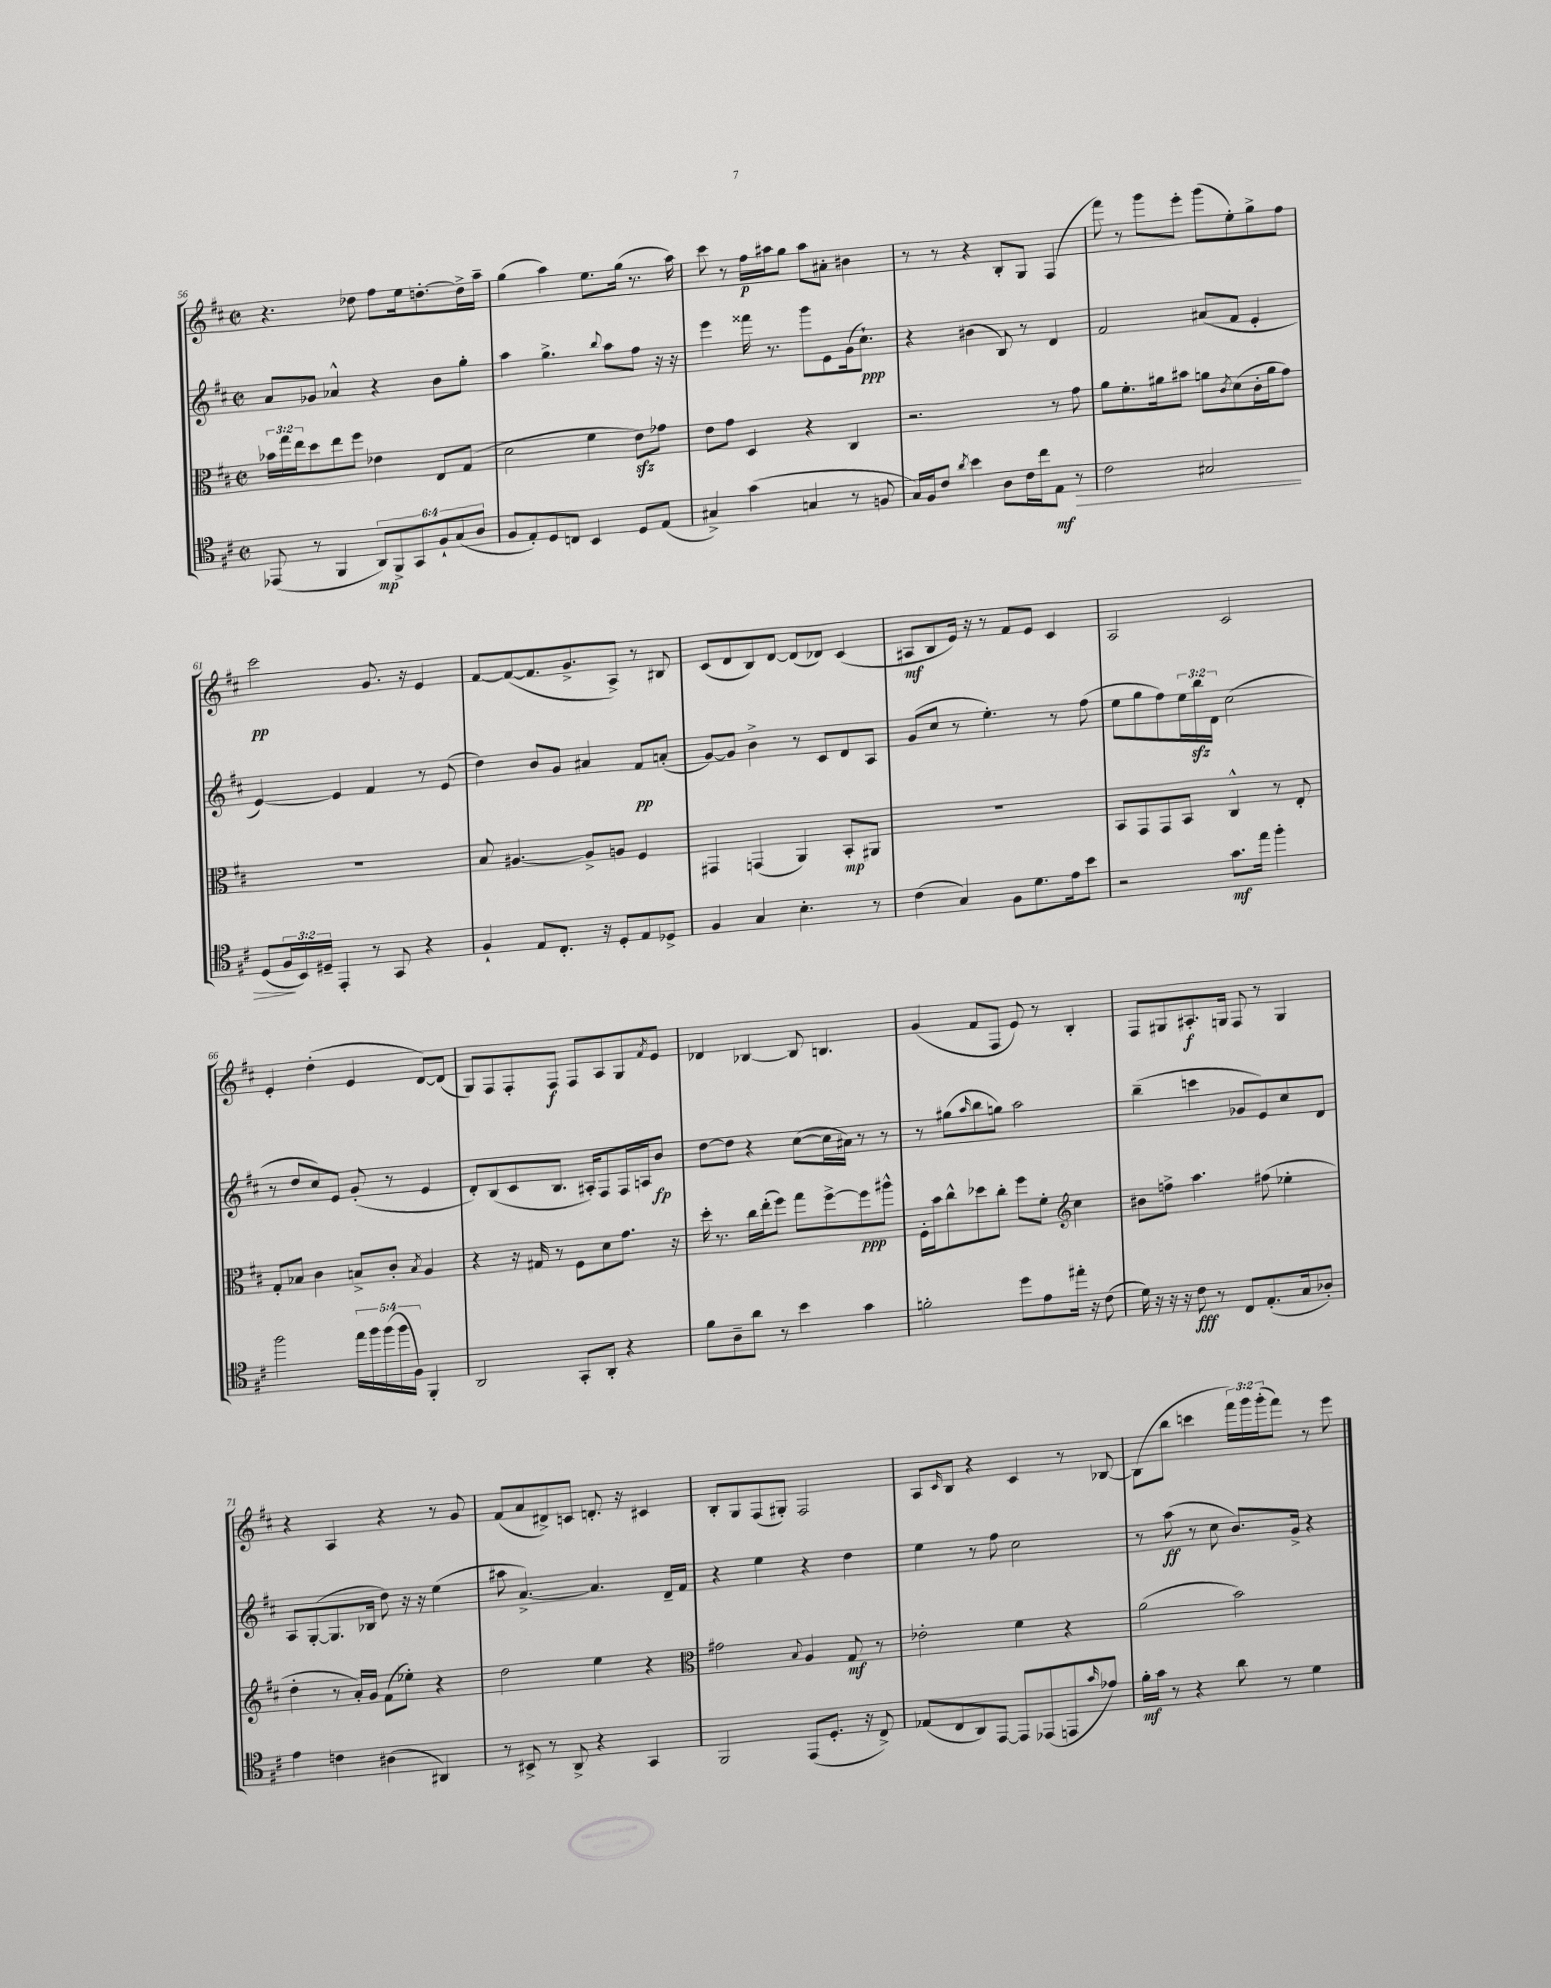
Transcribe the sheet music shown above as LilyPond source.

<<
\new StaffGroup <<
\new Staff = "s0" {
    \clef treble \key d \major \defaultTimeSignature \time 2/2 \override Staff.TupletNumber.text = #tuplet-number::calc-fraction-text
    r4. des''8 fis''8 e''16 d''8.~-. d''16-> a''16-- |
    g''4( a''4) e''8. g''16( r8. a''16) |
    cis'''8 r8 fis''16\p ais''16 g''8 ais''8 ais'8-. bis'4 |
    r8 r8 r4 b8-. g8 fis4( |
    fis'''8) r8 g'''8 e'''8-. g'''8( e''8-.) g''8-> fis''8 |
    cis'''2\pp g'8. r16 e'4 |
    fis'8~ fis'8~( fis'8. g'8.-> a8->) r8 bis8 |
    cis'8( d'8 b8) d'8~ d'8( des'8) cis'4( |
    ais8\mf b8 e'16) r16 r8 fis'8 e'8 cis'4 |
    a2 cis'2 |
    e'4-. d''4-.( e'4 d'8~) d'8( |
    g8) fis8 fis8-. fis8\f fis8 a8 g8 \acciaccatura { fis'8 } e'8 |
    des'4 bes4~ bes8 b4. |
    g'4( fis'8 fis8 e'8) r8 b4-. |
    fis8 gis8 ais8.-.\f g16 fis8 r8 g4 |
    r4 a4 r4 r8 g'8 |
    fis'8( a'8 dis'8->) c'8 d'8.-. r16 cis'4 |
    b8-. g8 fis8( gis8-.) fis2 |
    a8 \grace { cis'16 } b8 r4 cis'4 r8 bes8~ |
    bes8( b''8 c'''4 \tuplet 3/2 { fis'''16) g'''16 g'''16-.( } fis'''8) r8 e'''8 \bar "|." |
}
\new Staff = "s1" {
    \clef treble \key d \major \defaultTimeSignature \time 2/2 \override Staff.TupletNumber.text = #tuplet-number::calc-fraction-text
    a'8 ges'8 aes'4-^ r4 b'8 g''8-. |
    a''4 g''4.-> \appoggiatura { b''8 } a''8 fis''8 r16 r16 |
    e'''4 fisis'''16 r8. g'''8 e'8 g'16( cis''8.-!\ppp) |
    r4 bis'4( b8) r8 d'4 |
    fis'2 ais'8( fis'8 e'4-. |
    e'4~) e'4 fis'4 r8 e'8( |
    d''4) b'8 g'8 ais'4 fis'8\pp a'8-.( |
    g'8~) g'8 b'4-> r8 cis'8 d'8 a8 |
    g'8( cis''8 r8 e''4.-.) r8 fis''8( |
    e''8 g''8 fis''8) \tuplet 3/2 { e''16 b''16\sfz d'16 } cis''2( |
    r8 d''8 cis''8) e'8 g'8-.( r8 e'4 |
    d'8-.) b8( cis'8 b8. ais16-.) fis8 fis16 a16 b'8\fp |
    d''8~ d''8 r4 cis''8~( cis''16 ais'16) r8 r8 |
    r8 gis''8( \grace { a''16 } b''8 g''8) a''2 |
    b''4--( c'''4 ges'8 e'8) cis''8 d'8 |
    a8 g8~-.( g8. bes16 d''8) r16 r16 e''4( |
    ais''8 a'4.~->) a'4. d'16-- fis'16 |
    r4 e''4 r4 d''4 |
    e''4 r8 fis''8 cis''2 |
    r8 a''8\ff( r8 cis''8 b'8.) g'16-> r4 \bar "|." |
}
\new Staff = "s2" {
    \clef alto \key d \major \defaultTimeSignature \time 2/2 \override Staff.TupletNumber.text = #tuplet-number::calc-fraction-text
    \tuplet 3/2 { bes'16 g''16 e''16 } d''8 e''8 fis''8 ees'4 e8 g8( |
    d'2 fis'4 e'8\sfz) ges'8 |
    e'8 g'8 d4 r4 cis4 |
    r2. r8 g'8 |
    a'8 fis'8.-. ais'16 bis'8 a'8 \acciaccatura { cis'8 } d'8( cis'16-. a'16 g'8) |
    R1 |
    b8 ais4.~ ais8-> a8 fis4 |
    gis,4 g,4( a,4) b,8-.\mp ais,8 |
    R1 |
    b,8 g,8 g,8 b,8 cis4-^ r8 e8-. |
    g8-. bes8 cis'4 b8-> cis'8-. \acciaccatura { b8 } a4 |
    r4 r16 gis16 r8 fis8 d'8 g'8. r16 |
    d''16-. r8. cis''16 e''16-.( fis''8) g''8 fis''8~-> fis''8\ppp ais''8-^ |
    fis16-. b'16 cis''8-^ des''8 cis''8-. fis''8 fis'8-. \clef treble cis''4 |
    bis'8 f''8-> a''4. fis''8( ees''4-. |
    d''4-. r8 a'16-.) g'16 fis'8( ees''8-.) r4 |
    d''2 e''4 r4 |
    \clef alto gis'2 \appoggiatura { b8 } a4 g8\mf r8 |
    ees'2-. fis'4 r4 |
    a'2( b'2) \bar "|." |
}
\new Staff = "s3" {
    \clef tenor \key d \major \defaultTimeSignature \time 2/2 \override Staff.TupletNumber.text = #tuplet-number::calc-fraction-text
    ees,8( r8 fis,4 \tuplet 6/4 { a,8\mp) fis,8-> g,8 fis8-! g8( a8 } |
    fis8 e8-.) d8 c8 b,4 d8 e8( |
    gis4->) g'4( g4 r8 f8 |
    g16) fis16 cis'8 \acciaccatura { a'8 } b'4 a8 cis'16 cis''16 e8\mf\> r8 |
    cis'2 gis2 |
    d8( \tuplet 3/2 { fis16\! b,16) dis16-- } e,4-. r8 g,8 r4 |
    fis4-! e8 cis8.-. r16 d8-. e8 des8-> |
    fis4 g4 b4.-. r8 |
    cis'4( g4) fis8 d'8. e'16 b'8 |
    r2 g'8.\mf e''16 fis''4-. |
    fis''2 \tuplet 5/4 { e''16 fis''16 fis''16( fis''16 fis16) } fis,4-. |
    a,2 g,8-. a,8-. r4 |
    fis'8 a8-- a'8 r8 b'4 g'4 |
    f'2-. d''8 e'8 eis''16-. r16 cis'8( |
    d'16) r16 r16 r16 cis'8\fff r8 cis8 e8.-.( g16 aes8-.) |
    e'4 c'4 ais4( ais,4) |
    r8 bis,8-> r8 a,8-> r4 g,4 |
    fis,2 e,8( d8.-. r16 cis8->) |
    ees8( cis8 a,8) e,8~ e,8 ees,8( e,8 \grace { g'16 } ees'8) |
    fis'16-.\mf g'16 r8 r4 a'8 r8 d'4 \bar "|." |
}
>>
>>
\layout { \context { \Score currentBarNumber = #56 } }
